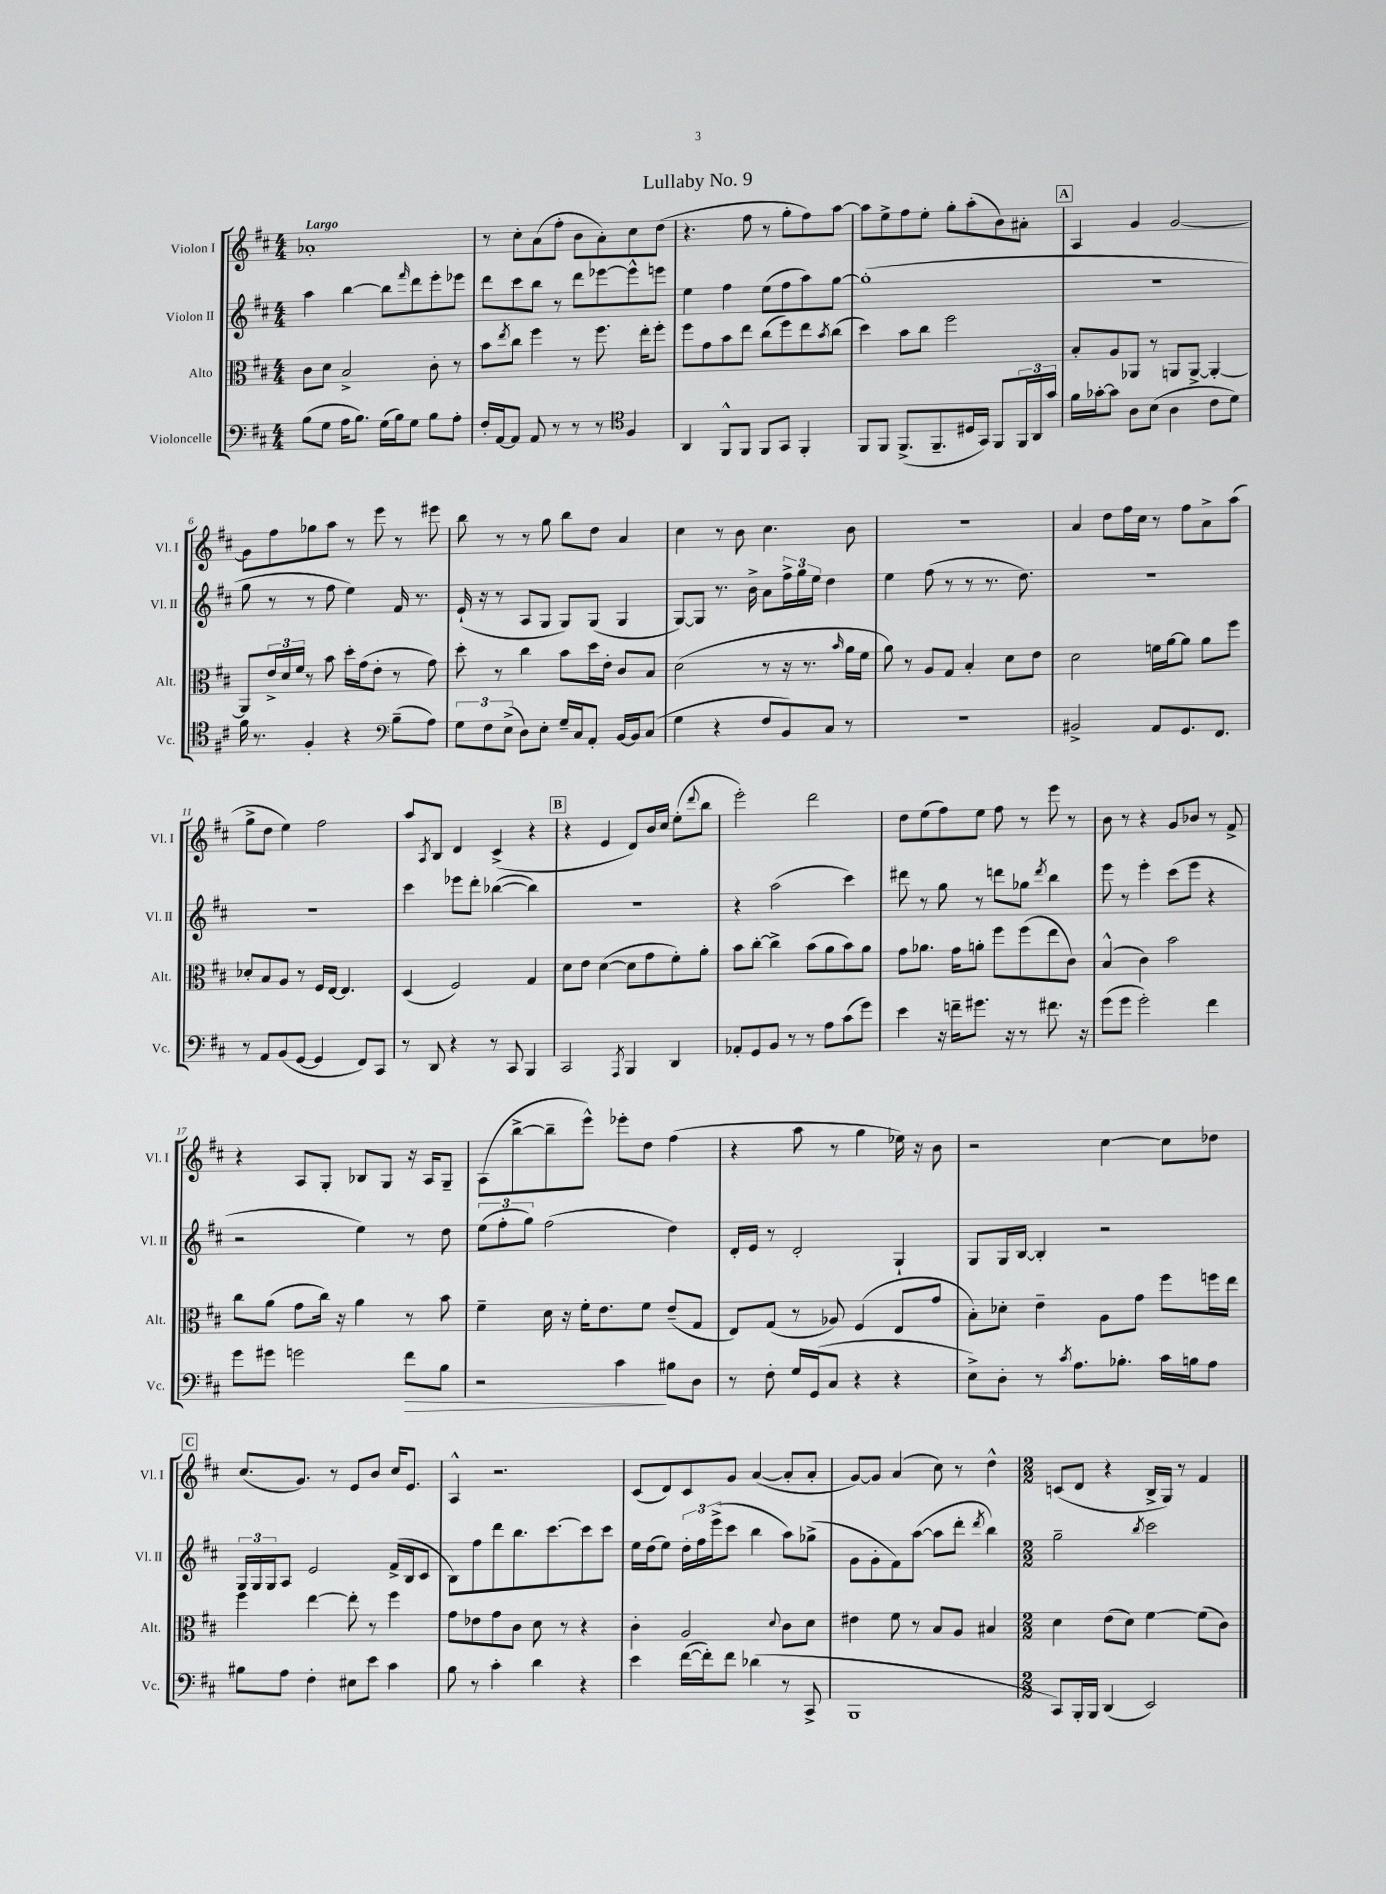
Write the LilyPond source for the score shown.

\header { title = "Lullaby No. 9" }
<<
\new StaffGroup <<
\new Staff = "s0" \with { instrumentName = "Violon I" shortInstrumentName = "Vl. I" } {
    \clef treble \key d \major \numericTimeSignature \time 4/4 \tempo "Largo"
    aes'1-. |
    r8 cis''8-. a'8( fis''8-. b'8 a'8-.) cis''8 d''8( |
    r4. fis''8 r8 g''8-. fis''8) a''8~ |
    a''8 e''8-> fis''8 e''8-. g''8-. a''8-.( b'8) ais'8-. |
    \mark \markup { \box "A" } a4 g'4 g'2~ |
    g'8 fis''8 ges''8 a''8 r8 e'''8 r8 eis'''8 |
    b''8 r8 r8 g''8 b''8 d''8 a'4 |
    cis''4 r8 b'8 cis''4. b'8 |
    R1 |
    a'4 d''8 fis''16 cis''16 r8 fis''8 a'8-> a''8( |
    g''8-> d''8 e''4) fis''2 |
    a''8 \acciaccatura { a8 } b8 d'4 cis'4->( r4 |
    \mark \markup { \box "B" } r4 e'4 d'8) b'16 cis''16 e''8-.( \appoggiatura { d'''8 } b''8 |
    e'''2-.) d'''2 |
    d''8 e''8( fis''8) e''8 fis''8 r8 e'''8 r8 |
    b'8 r8 r4 g'8 bes'8 r8 fis'8-> |
    r4 a8 g8-. bes8 g8 r16 a16 g8-- |
    a8( b''8~-> b''8-- e'''8-^) ees'''8-. d''8 fis''4( |
    r4 a''8 r8 g''4 ees''16) r16 b'8 |
    r2 cis''4~ cis''8 des''8 |
    \mark \markup { \box "C" } cis''8.( g'8.) r8 e'8 b'8 cis''16 e'8. |
    a4-^ r2. |
    cis'8( d'8) cis'8 g'8 a'4~( a'8-. a'8-. |
    g'8~) g'8 a'4( cis''8) r8 d''4-^ |
    \numericTimeSignature \time 2/2 c'8( d'8 r4 b16-> g16) r8 fis'4 \bar "|." |
}
\new Staff = "s1" \with { instrumentName = "Violon II" shortInstrumentName = "Vl. II" } {
    \clef treble \key d \major \numericTimeSignature \time 4/4
    a''4 b''4~ b''8 \grace { fis'''16 } d'''8 e'''8-. ees'''8 |
    d'''8 cis'''8 b''8 r8 d'''8 ees'''8~ ees'''8-^ e'''8 |
    e''4 fis''4 e''8( fis''8 a''8) g''8~ |
    g''1-.( |
    \mark \markup { \box "A" } R1 |
    g''8 r8 r8 fis''8 e''4) fis'16 r8. |
    e'16-!( r16 r8 a8 g8 g8) g8( g4 |
    g8~) g8 r8. b'16-> a'8 \tuplet 3/2 { fis''16-> g''16 e''16 } d''4 |
    e''4 fis''8( r8 r8 r8. d''8.) |
    R1 |
    R1 |
    cis'''4 ees'''8 d'''8-. bes''4~( bes''4) |
    \mark \markup { \box "B" } R1 |
    r4 a''2( cis'''4) |
    dis'''8 r8 g''8 r8 d'''8 ges''8 \acciaccatura { d'''8 } b''4 |
    e'''8 r8 e'''4-. cis'''8( e'''8 r4 |
    r2 e''4) r8 d''8 |
    \tuplet 3/2 { e''8( fis''8-. g''8) } fis''2( d''4) |
    d'16-. e'16 r8 d'2-. g4-! |
    g8 g16 b16~ b4-. r2 |
    \mark \markup { \box "C" } \tuplet 3/2 { g16 g16 g16 } a8 e'2 fis'16->( b16 cis'8 |
    b8) fis''8 d'''8 b''8. cis'''8.~ cis'''8 cis'''8 |
    e''16 d''16( e''8) \tuplet 3/2 { d''16-. fis''16 e'''16->( } cis'''8 b''4 a''8) ges''8->( |
    g'8 g'8-. fis'8) a''8~( a''8 d'''8-. \acciaccatura { d'''8 } b''4) |
    \numericTimeSignature \time 2/2 g''2-- \acciaccatura { b''8 } cis'''2 \bar "|." |
}
\new Staff = "s2" \with { instrumentName = "Alto" shortInstrumentName = "Alt." } {
    \clef alto \key d \major \numericTimeSignature \time 4/4
    cis'8 d'8 b2-> cis'8-. r8 |
    b'8 \acciaccatura { e''8 } cis''8 fis''4 r8 fis''8. e''16-. fis''8-. |
    fis''8 g'8 b'8 e''8 cis''8( fis''8) e''8 \acciaccatura { b'8 } cis''8( |
    d''4) b'8 cis''8 fis''2 |
    \mark \markup { \box "A" } b8-. a8 aes,8 r8 a,8 a,8~-> a,4~-. |
    a,8 \tuplet 3/2 { e'16-> d'16 fis'16 } r8 b'8 d''16-. g'16( e'8-. r8 g'8) |
    d''8-. r8 cis''4 b'8 d''16 e'16-. cis'8 b8 |
    d'2( r8 r16 r8. \grace { b'16 } a'16 fis'16 |
    a'8) r8 a8 g8 b4-. d'8 e'8 |
    d'2 f'16 a'16~ a'8 a'8 fis''8 |
    des'8-. b8 a8 r8 fis16 e16~ e4. |
    d4( fis2) g4 |
    \mark \markup { \box "B" } d'8 e'8 d'4~( d'8 g'8 fis'8-.) a'8-. |
    b'8 cis''8~-. cis''4-> b'8( a'8 b'8) a'8 |
    g'8 aes'8. g'16 a'8-. fis''8 fis''8( e''8 cis'8) |
    b4-^( cis'4) b'2 |
    cis''8 a'8( g'8 cis''16) r16 a'4 r8 b'8 |
    fis'4-- d'16 r16 fis'16-. e'8. fis'8 e'8--( g8 |
    e8) g8( r8 aes8) fis4( e8 g'8 |
    b8-.) des'8-. e'4-- a8 g'8 fis''8 f''16 e''16 |
    \mark \markup { \box "C" } fis''4 e''4~ e''8-. r8 fis''4 |
    g'8 ees'8 g'8 cis'8 d'8 r8 r4 |
    cis'4-. a2 \appoggiatura { d'8 } cis'8 d'8 |
    eis'4 fis'8 r8 b8 a8 bis4 |
    \numericTimeSignature \time 2/2 d'4 e'8( d'8) fis'4~ fis'8( cis'8) \bar "|." |
}
\new Staff = "s3" \with { instrumentName = "Violoncelle" shortInstrumentName = "Vc." } {
    \clef bass \key d \major \numericTimeSignature \time 4/4
    b8( g8 a16 b8.) g16( b16) g8 b8 a8-. |
    fis16-. a,16~ a,8 a,8 r8 r8 r8 \clef tenor fis4 |
    a,4 fis,8-^ fis,8 fis,8 g,8 fis,4-. |
    fis,8 fis,8 fis,8.->( fis,8.-- dis16 g,16) fis,8 \tuplet 3/2 { fis,16 a,16 g'16 } |
    \mark \markup { \box "A" } fis'16 ges'16~-. ges'8 a8 b8( a4 cis'8 d'8) |
    fis'16 r8. fis4-. r4 \clef bass b8--( a8) |
    \tuplet 3/2 { g8 fis8 e8->( } d8) e8-. g16-- cis16 a,8-. b,16~ b,16 cis8( |
    g4 r4 fis8 b,8) cis8 r8 |
    R1 |
    bis,2-> a,8 g,8. fis,8. |
    r8 a,8 b,8( g,8~ g,4 fis,8) cis,8 |
    r8 d,8 r4 r8 cis,8 b,,4 |
    \mark \markup { \box "B" } cis,2 \acciaccatura { a,,8 } b,,4 d,4 |
    aes,8-. g,8 b,8 r8 r8 a8 cis'8( g'8) |
    e'4 r16 f'16-- gis'8. r16 r8 fis'8. r16 |
    g'8( g'8 g'2-.) fis'4 |
    g'8 gis'8 g'2 fis'8\> b8 |
    r2 cis'4\! bis8 d8 |
    r8 fis8-. g16 g,16( cis8 r4 r4 |
    e8->) d8-. r8 \acciaccatura { cis'8 } a8. bes8.-. cis'16 b16 a8 |
    \mark \markup { \box "C" } bis8 a8 fis4-. eis8 e'8 cis'4 |
    b8 r8 cis'4-. d'4 r4 |
    e'4 fis'16~( fis'16-.) fis'8 des'4( r8 cis,8-> |
    b,,1 |
    \numericTimeSignature \time 2/2 cis,8) b,,16-. b,,16 d,4( e,2) \bar "|." |
}
>>
>>
